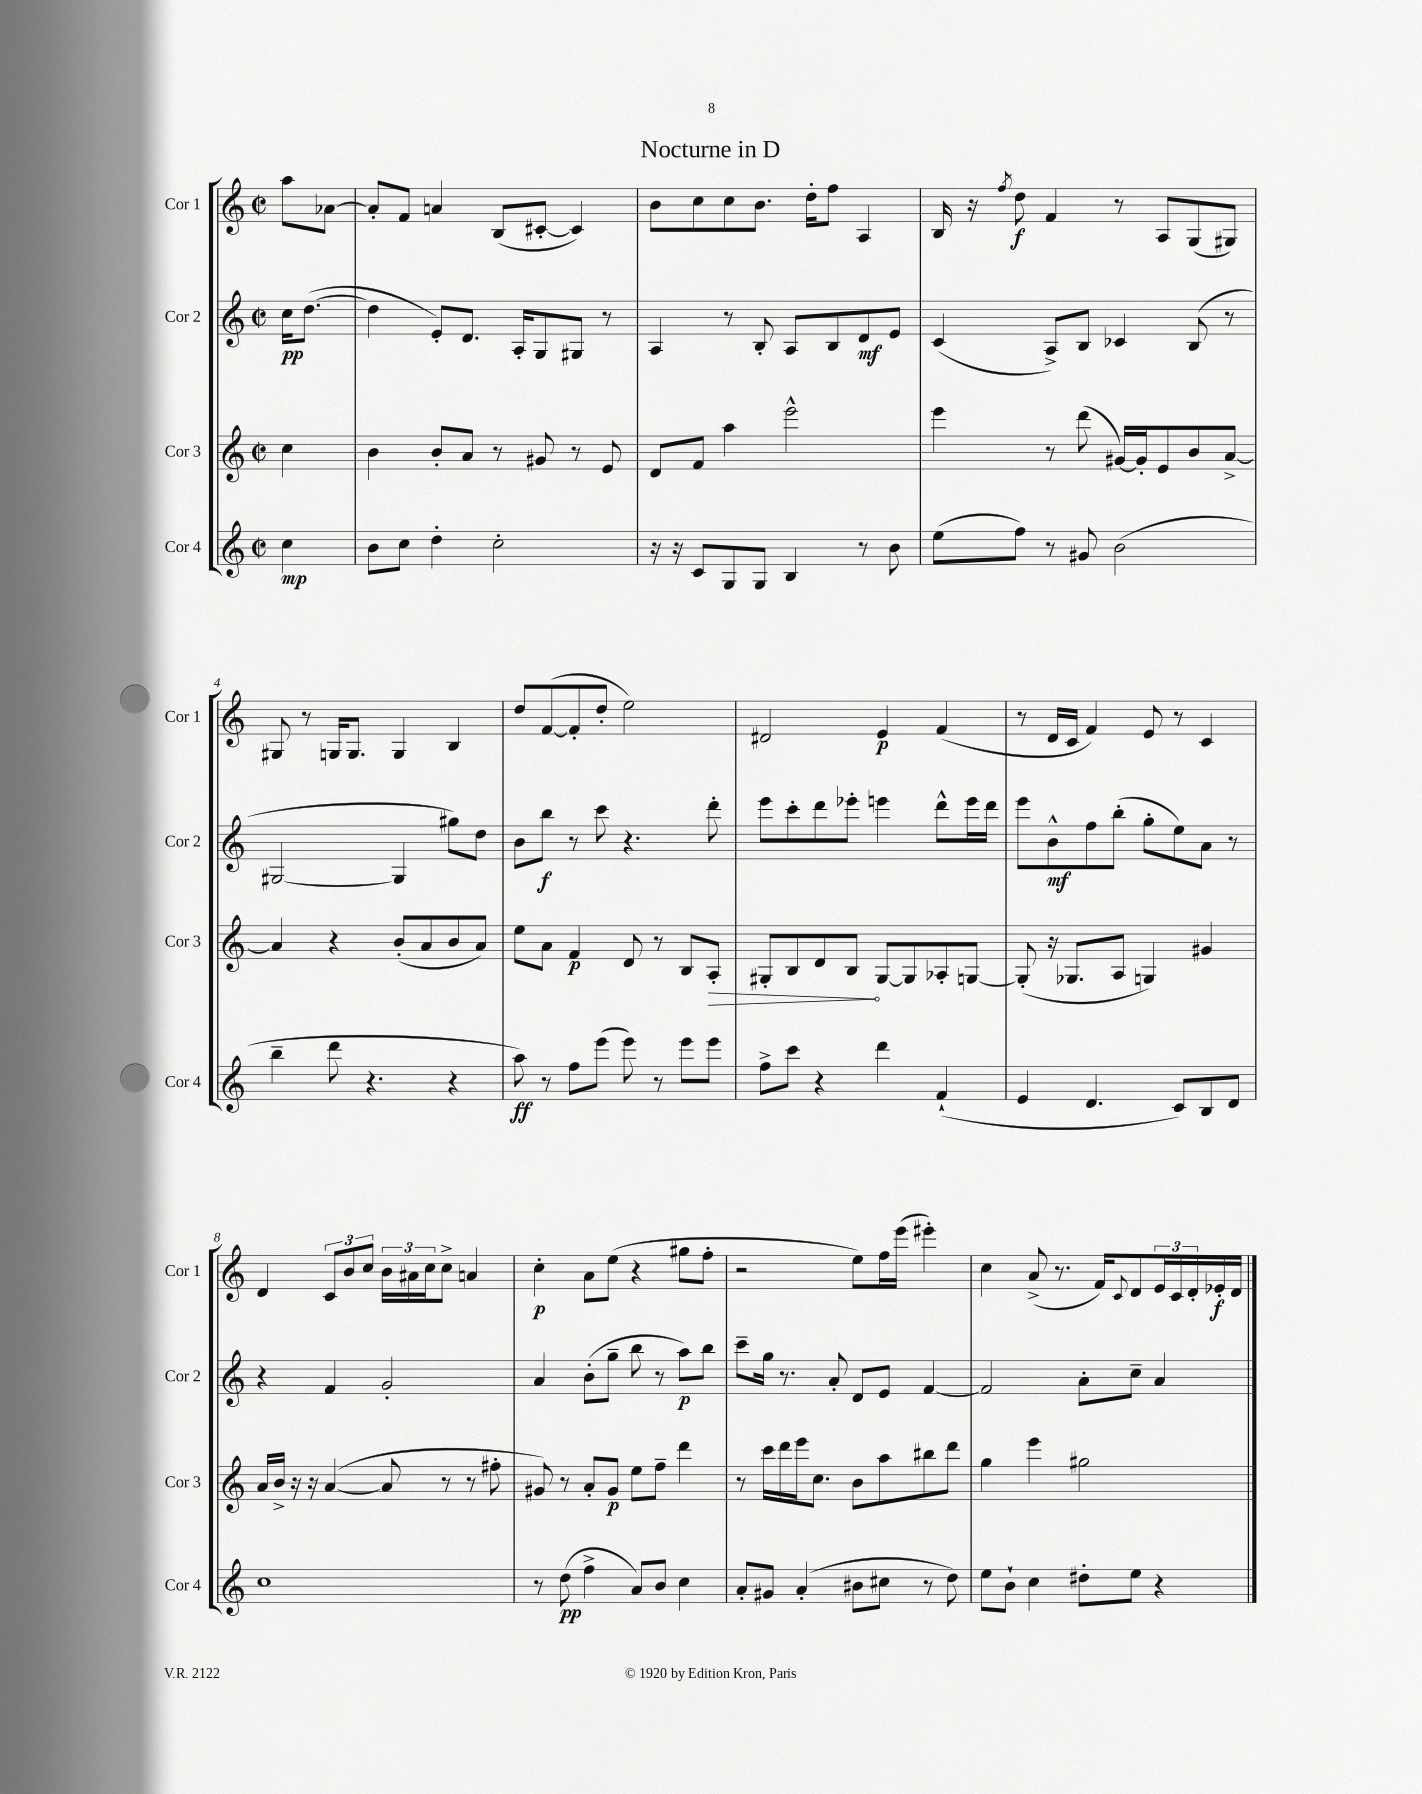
\header { title = "Nocturne in D" }
<<
\new StaffGroup <<
\new Staff = "s0" \with { instrumentName = "Cor 1" shortInstrumentName = "Cor 1" } {
    \clef treble \key c \major \defaultTimeSignature \time 2/2 \partial 4
    a''8 aes'8~ |
    aes'8-. f'8 a'4 b8( cis'8~-. cis'4) |
    b'8 c''8 c''8 b'8. d''16-. f''8 a4 |
    b16 r16 \acciaccatura { f''8 } d''8\f f'4 r8 a8 g8( gis8) |
    gis8 r8 g16 g8. g4 b4 |
    d''8 f'8~( f'8-. d''8-. e''2) |
    dis'2 e'4\p f'4( |
    r8 d'16 c'16 f'4) e'8 r8 c'4 |
    d'4 \tuplet 3/2 { c'8 b'8 c''8 } \tuplet 3/2 { b'16 ais'16 c''16 } c''8-> a'4 |
    c''4-.\p a'8 e''8( r4 gis''8 f''8-. |
    r2 e''8) f''16 e'''16( eis'''4-.) |
    c''4 a'8->( r8. f'16) \appoggiatura { c'8 } d'8 \tuplet 3/2 { e'16 c'16 d'16-. } ees'16-.\f d'16 \bar "|." |
}
\new Staff = "s1" \with { instrumentName = "Cor 2" shortInstrumentName = "Cor 2" } {
    \clef treble \key c \major \defaultTimeSignature \time 2/2 \partial 4
    c''16\pp d''8.~( |
    d''4 e'8-.) d'8. a16-. g8 gis8 r8 |
    a4 r8 b8-. a8 b8 d'8\mf e'8 |
    c'4( a8->) b8 ces'4 b8( r8 |
    gis2~ gis4 gis''8) d''8 |
    b'8 b''8\f r8 c'''8 r4. d'''8-. |
    e'''8 c'''8-. d'''8 ees'''8-. e'''4 d'''8-^ e'''16 d'''16 |
    e'''8 b'8-^\mf f''8 b''8-.( g''8-. e''8) a'8 r8 |
    r4 f'4 g'2-. |
    a'4 b'8-.( g''8-- b''8 r8 a''8\p) b''8 |
    c'''8-- g''16 r8. a'8-. d'8 e'8 f'4~ |
    f'2 a'8-. c''8-- a'4 \bar "|." |
}
\new Staff = "s2" \with { instrumentName = "Cor 3" shortInstrumentName = "Cor 3" } {
    \clef treble \key c \major \defaultTimeSignature \time 2/2 \partial 4
    c''4 |
    b'4 b'8-. a'8 r8 gis'8 r8 e'8 |
    d'8 f'8 a''4 e'''2-^ |
    e'''4 r8 d'''8( gis'16~) gis'16-. e'8 b'8 a'8~-> |
    a'4 r4 b'8-.( a'8 b'8 a'8) |
    e''8 a'8 f'4\p d'8 r8 b8 \once \override Hairpin.circled-tip = ##t a8-.\> |
    gis8-. b8 d'8 b8\! gis8~ gis8 aes8-. g8~ |
    g8-.( r16 ges8. a8 g4) gis'4 |
    a'16 b'16-> r16 r16 a'4~( a'8 r8 r8 fis''8-. |
    gis'8) r8 a'8-. gis'8\p e''8 f''8-- d'''4 |
    r8 c'''16 d'''16 e'''16 c''8. b'8 a''8 bis''8 d'''8 |
    g''4 e'''4 gis''2 \bar "|." |
}
\new Staff = "s3" \with { instrumentName = "Cor 4" shortInstrumentName = "Cor 4" } {
    \clef treble \key c \major \defaultTimeSignature \time 2/2 \partial 4
    c''4\mp |
    b'8 c''8 d''4-. c''2-. |
    r16 r16 c'8 g8 g8 b4 r8 b'8 |
    e''8( f''8) r8 gis'8 b'2( |
    b''4-- d'''8 r4. r4 |
    a''8\ff) r8 f''8 e'''8( e'''8) r8 e'''8 e'''8 |
    f''8-> c'''8 r4 d'''4 f'4-!( |
    e'4 d'4. c'8) b8 d'8 |
    c''1 |
    r8 d''8\pp( f''4-> a'8) b'8 c''4 |
    a'8-. gis'8 a'4-.( bis'8 cis''8 r8 d''8) |
    e''8 b'8-! c''4 dis''8-. e''8 r4 \bar "|." |
}
>>
>>
